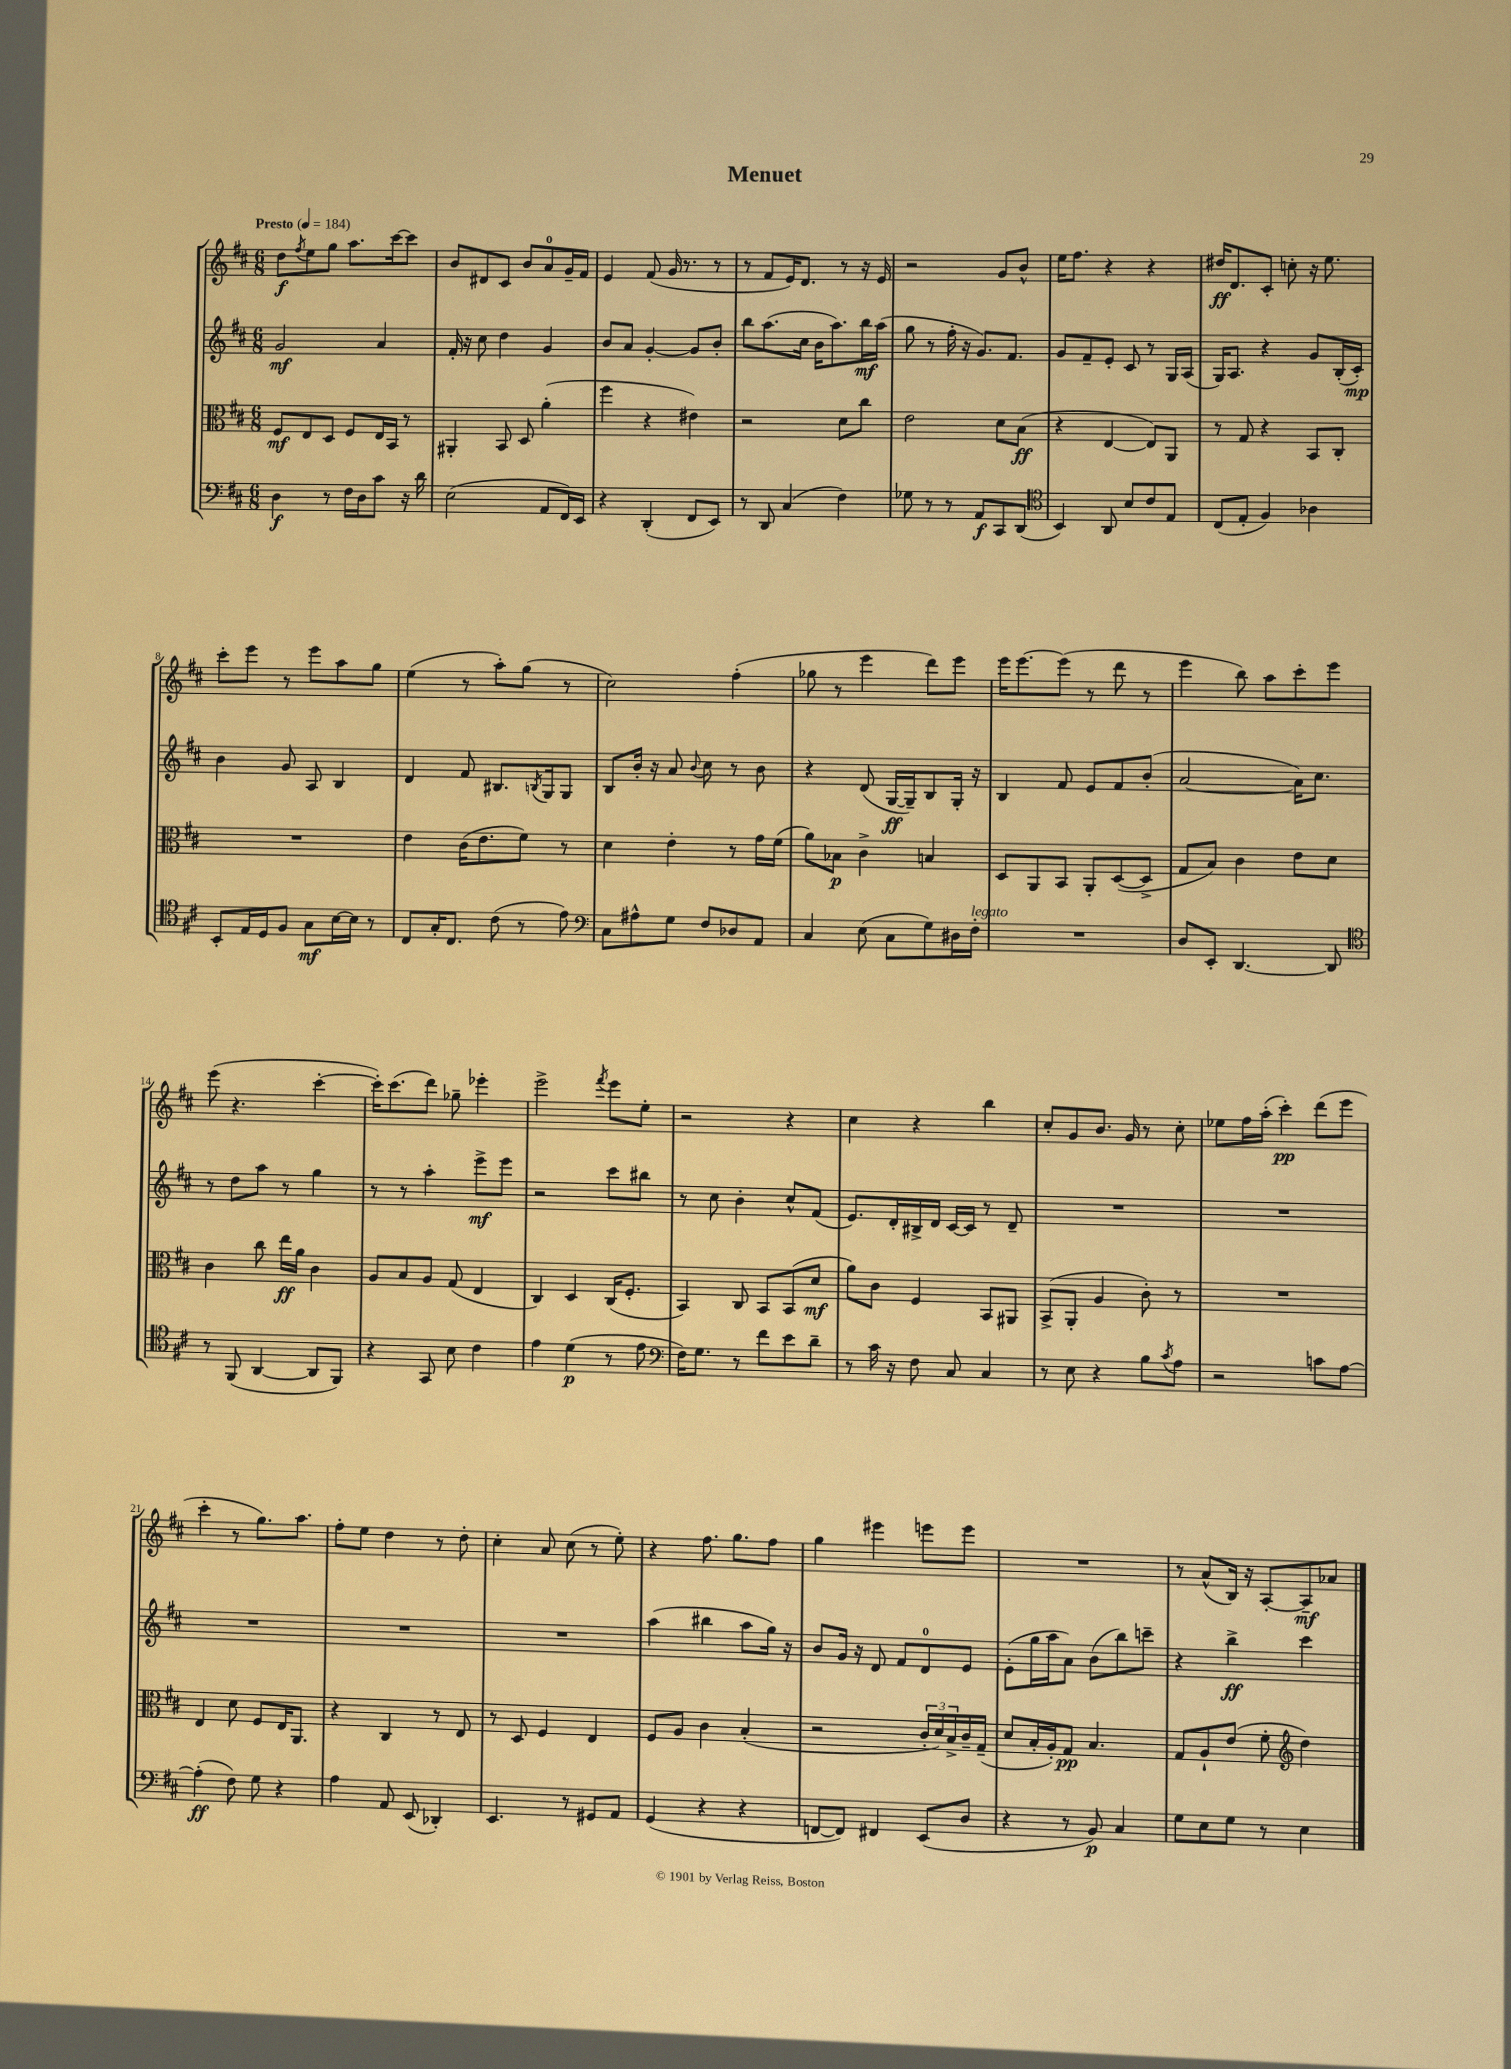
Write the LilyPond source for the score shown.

\header { title = "Menuet" }
<<
\new StaffGroup <<
\new Staff = "s0" {
    \clef treble \key d \major \numericTimeSignature \time 6/8 \tempo "Presto" 4 = 184
    d''8\f \acciaccatura { fis''8 } e''8 g''8 a''8. cis'''16~ cis'''8 |
    b'8 dis'8 cis'8 b'8 a'8-0 g'16-- fis'16 |
    e'4 fis'8( g'16 r8. r8 |
    r8 fis'8 e'16) d'8. r8 r16 e'16 |
    r2 g'8 b'8-^ |
    e''16 fis''8. r4 r4 |
    dis''16\ff d'8. cis'8-. c''8-. r16 e''8. |
    cis'''8-. e'''8 r8 e'''8 a''8 g''8 |
    e''4( r8 a''8-.) g''8( r8 |
    cis''2) fis''4-.( |
    ges''8 r8 e'''4 d'''8) e'''8 |
    e'''16 e'''8.~ e'''8( r8 d'''8 r8 |
    e'''4 b''8) a''8 cis'''8-. e'''8 |
    e'''8( r4. cis'''4~-. |
    cis'''16-.) cis'''8.( d'''8) ges''8-- ees'''4-. |
    e'''2-> \acciaccatura { fis'''8 } e'''8 e''8-. |
    r2 r4 |
    cis''4 r4 b''4 |
    cis''8-. g'8 b'8. g'16 r8 cis''8-. |
    ees''8 fis''16 a''16-.( cis'''4-.\pp) d'''8( e'''8 |
    cis'''4-. r8 g''8.) a''8. |
    fis''8-. e''8 d''4 r8 d''8-. |
    cis''4-. a'8 cis''8( r8 e''8-.) |
    r4 fis''8. g''8. fis''8 |
    g''4 eis'''4 e'''8 e'''8 |
    R2. |
    r8 a'8-^( b16) r16 a8~-. a8--\mf aes'8 \bar "|." |
}
\new Staff = "s1" {
    \clef treble \key d \major \numericTimeSignature \time 6/8
    g'2\mf a'4 |
    fis'16-. r16 cis''8 d''4 g'4 |
    b'8 a'8 g'4~-. g'8 b'8-. |
    b''8 a''8.( cis''16 b'16 a''8.) b''16\mf a''16( |
    g''8 r8 fis''16-. r16 g'8.) fis'8. |
    g'8 fis'8-- e'8-. cis'8 r8 g16 a16( |
    g16) a8. r4 g'8 b16-.( cis'16-.\mp) |
    b'4 g'8 a8 b4 |
    d'4 fis'8 bis8. \acciaccatura { b8 } g16 g8 |
    b8 b'16-. r16 a'8 \appoggiatura { b'8 } cis''8 r8 b'8 |
    r4 d'8( g16~\ff g16--) b8 g16-. r16 |
    b4 fis'8 e'8 fis'8 b'8-.( |
    a'2~ a'16) cis''8. |
    r8 d''8 a''8 r8 g''4 |
    r8 r8 a''4-. e'''8->\mf e'''8 |
    r2 cis'''8 bis''8 |
    r8 cis''8 b'4-. cis''8-^ fis'8( |
    e'8.) d'16-. bis16-> d'16 cis'16~ cis'16 r8 d'8-- |
    R2. |
    R2. |
    R2. |
    R2. |
    R2. |
    a''4( bis''4 a''8 g''16) r16 |
    b'8 g'16 r16 d'8 fis'8 d'8-0 e'8 |
    e'8-.( g''16 a''16 a'8) b'8( b''8) c'''8-- |
    r4 b''4->\ff cis'''4 \bar "|." |
}
\new Staff = "s2" {
    \clef alto \key d \major \numericTimeSignature \time 6/8
    fis8\mf e8 d8 fis8 e16 b,16 r8 |
    ais,4-. b,8 d8 a'4-.( |
    fis''4 r4 eis'4) |
    r2 d'8 cis''8 |
    e'2 d'8 b8\ff( |
    r4 e4~ e8) a,8 |
    r8 g8 r4 b,8 cis8-. |
    R2. |
    e'4 cis'16( e'8. fis'8) r8 |
    d'4 e'4-. r8 g'16 fis'16( |
    a'8) bes8\p cis'4-> b4 |
    d8 a,8 b,8 a,8-. d8~( d8-> |
    g8 b8) cis'4 e'8 d'8 |
    cis'4 cis''8 e''16\ff a'16 cis'4 |
    a8 b8 a8 g8( e4 |
    cis4) d4 cis16( fis8.-. |
    b,4) cis8 b,8 b,8( d'8\mf |
    a'8) cis'8 fis4 b,8 ais,8 |
    b,8->( a,8-. a4 cis'8-.) r8 |
    R2. |
    e4 d'8 fis8 e16 a,8. |
    r4 cis4 r8 e8 |
    r8 d8 fis4 e4 |
    fis8 a8 cis'4 b4-.( |
    r2 \tuplet 3/2 { cis'16-. d'16) b16-> } cis'16-- g16--( |
    d'8 b16-. a16-.) g8\pp b4. |
    g8 a8-! e'8( fis'8-. \clef treble d''4) \bar "|." |
}
\new Staff = "s3" {
    \clef bass \key d \major \numericTimeSignature \time 6/8
    d4\f r8 fis16 d16 cis'8 r16 d'16 |
    e2( a,8 fis,16) e,16 |
    r4 d,4-.( fis,8 e,8) |
    r8 d,8 cis4( fis4) |
    ges8 r8 r8 a,8\f cis,8 d,8( |
    \clef tenor b,4) a,8 b8 cis'8 e8 |
    cis8( e8-. fis4) aes4 |
    b,8-. e16 d16 fis8 g8\mf b16~ b16 r8 |
    cis8 g16-. cis8. cis'8( r8 e'8) |
    \clef bass cis8 ais8-^ g8 fis8 des8 a,8 |
    cis4 e8( cis8 g8) dis16 fis16-.^\markup { \italic "legato" } |
    R2. |
    d8 e,8-. d,4.~ d,8 |
    \clef tenor r8 fis,8( a,4~ a,8 fis,8) |
    r4 g,8 b8 cis'4 |
    e'4 d'4\p( r8 e'8 |
    \clef bass fis16) g8. r8 fis'8 e'8 d'8-- |
    r8 cis'16 r16 fis8 cis8 cis4 |
    r8 e8 r4 b8 \acciaccatura { cis'8 } a8 |
    r2 c'8 a8~ |
    a4-.\ff( fis8) g8 r4 |
    a4 a,8 e,8( des,4-.) |
    e,4. r8 gis,8 a,8 |
    g,4( r4 r4 |
    f,8~ f,8) fis,4 e,8( d8 |
    r4 r8 b,8\p) cis4 |
    g8 e8 g8 r8 e4 \bar "|." |
}
>>
>>
